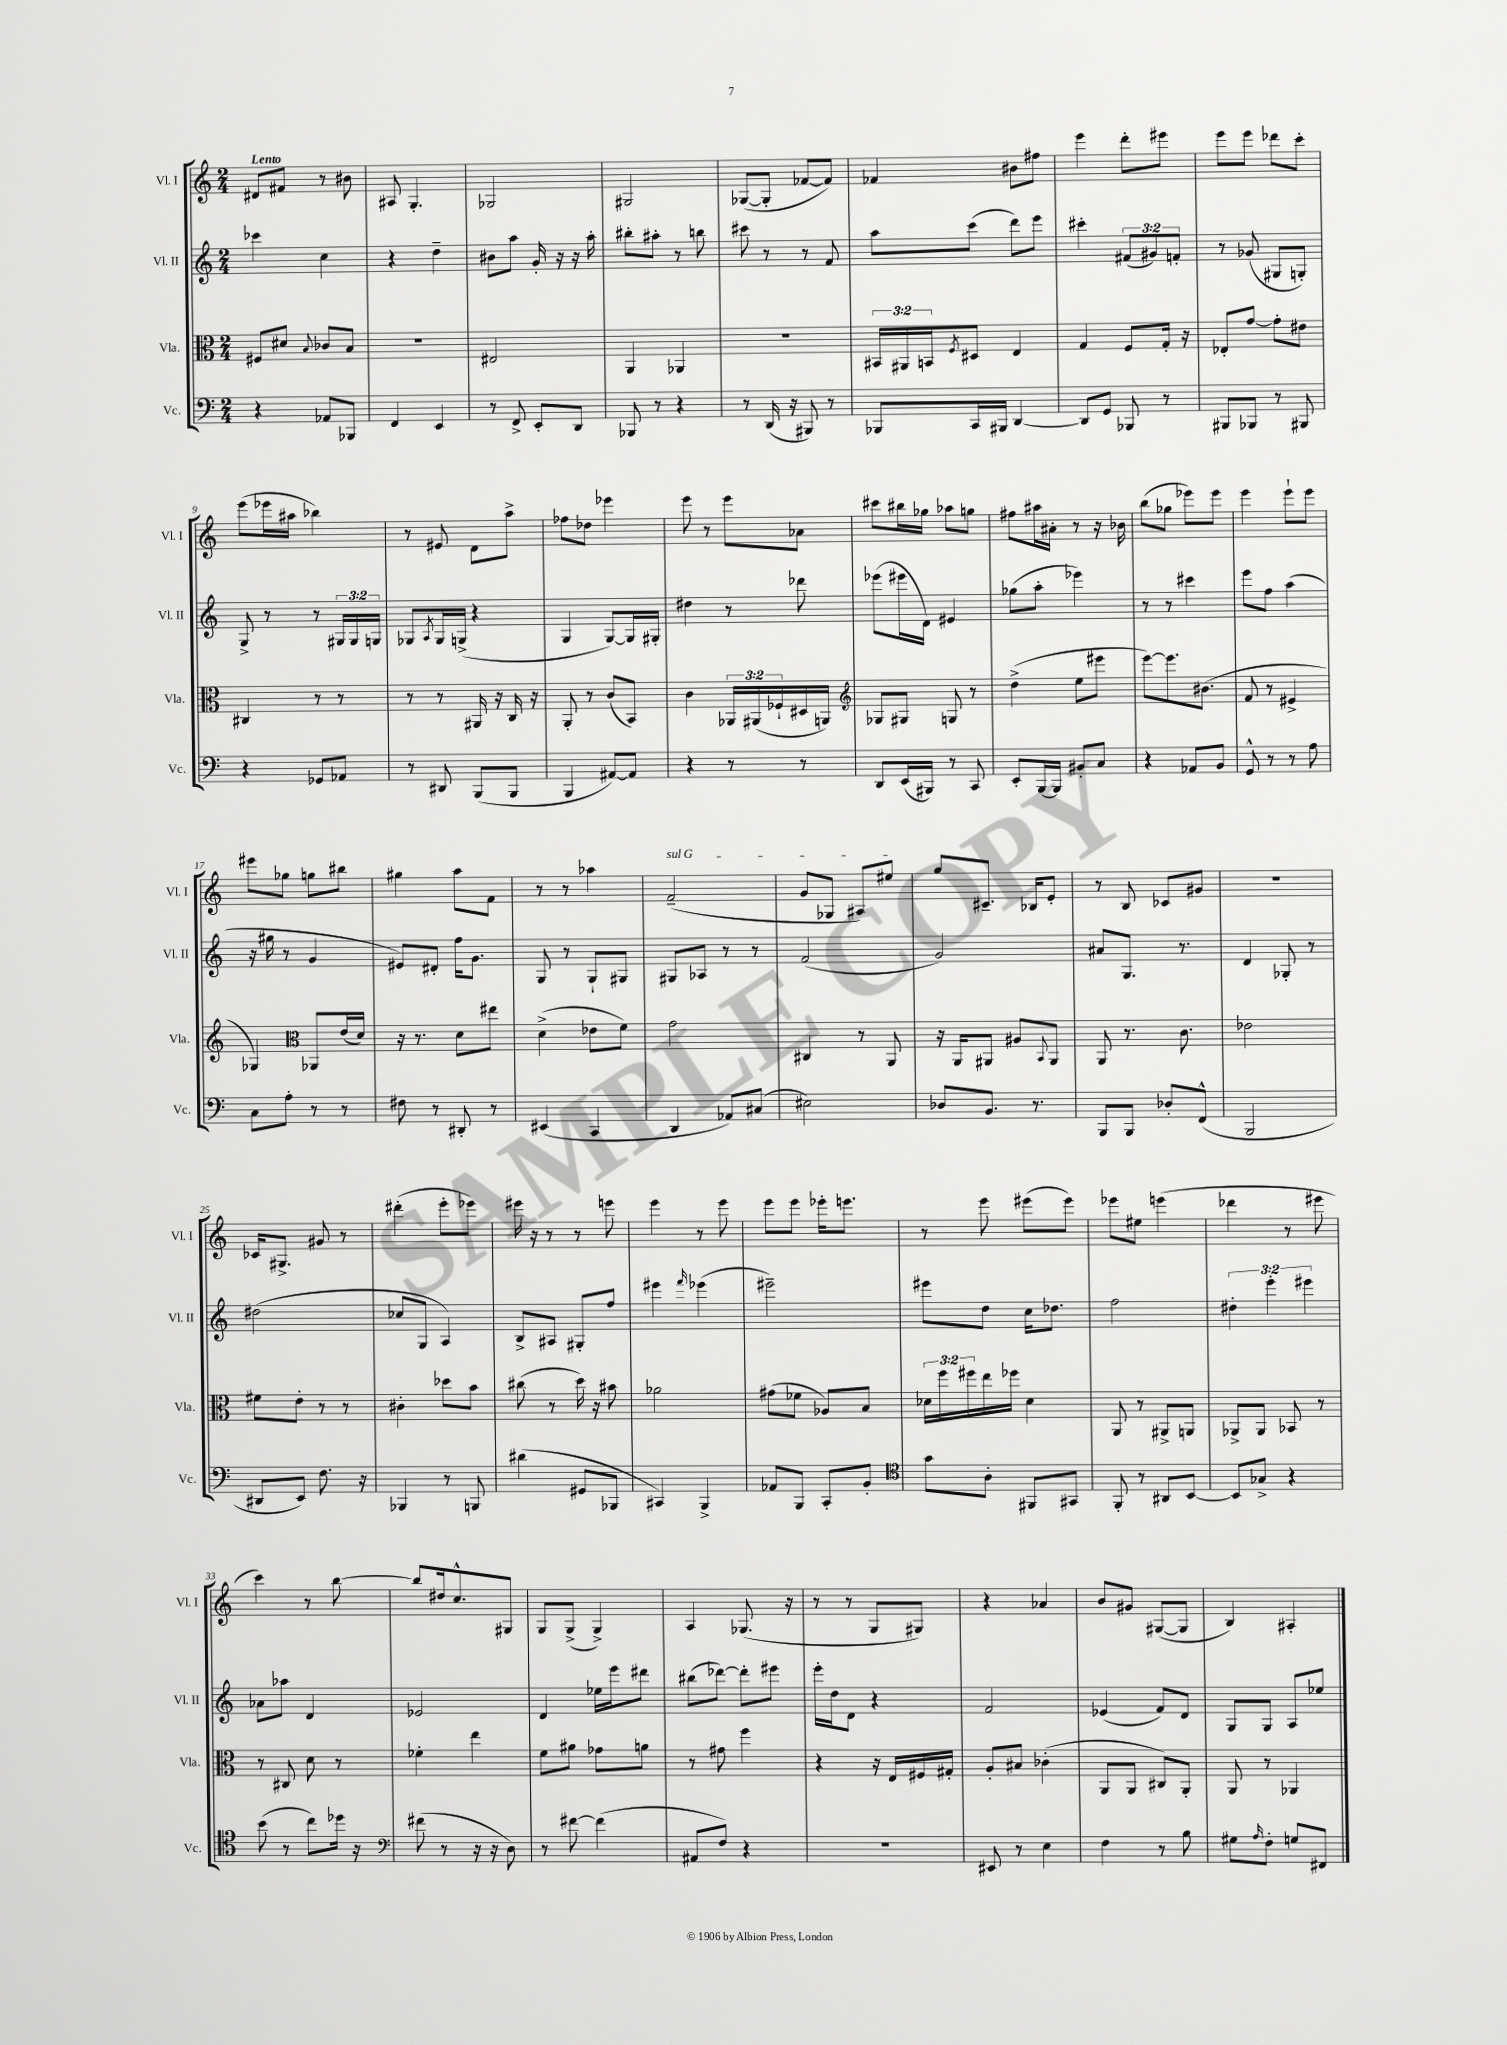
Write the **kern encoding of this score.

**kern	**kern	**kern	**kern
*staff4	*staff3	*staff2	*staff1
*clefF4	*clefC3	*clefG2	*clefG2
*k[]	*k[]	*k[]	*k[]
*M2/4	*M2/4	*M2/4	*M2/4
4r	8F#/L	4ccc-\	8d#/L
.	8d#/J	.	8f#/J
.	8qqB/	.	.
8AA-/L	8c-/L	4cc\	8r
8BBB-/J	8B/J	.	8b#\
=	=	=	=
4FF/	2r	4r	8A#/
.	.	.	4.G'/
4EE/	.	4dd~\	.
=	=	=	=
8r	2E#/	8b#\L	2G-/
8FF^/	.	8aa\J	.
8EE'/L	.	16g'/	.
.	.	16r	.
8DD/J	.	16r	.
.	.	16aa'\	.
=	=	=	=
8BBB-/	4AA/	8bb#'\L	2G#/
8r	.	8aa#'\J	.
4r	4AA-/	8r	.
.	.	8bb\	.
=	=	=	=
8r	2r	8ccc#\	([8G-/L
(16DD/	.	8r	8G-'/]J
16r	.	.	.
8BBB#/)	.	8r	[8f-/L
8r	.	8f/	8f-/]J)
=	=	=	=
8BBB-/L	24BB#/LL	8aa\L	4f-/
.	24AA#/	.	.
.	24BB/J	.	.
.	8qF/	.	.
16CC/L	8D#/J	(8ccc\J	.
16BBB#/JJ	.	.	.
[4DD/	4E/	8ddd\L)	8b#\L
.	.	8eee\J	8ff#\J
=	=	=	=
8DD/]L	4G/	4ccc#'\	4eee\
8GG/J	.	.	.
8BBB-/	8F/L	(12f#/L	8ddd'\L
.	.	12g#/)	.
8r	16G'/Jk	.	8eee#\J
.	.	12f'/J	.
.	16r	.	.
=	=	=	=
8BBB#/L	8E-'/L	8r	8eee\L
8BBB-/J	[8g/J	(8g-/	8eee\J
8r	8g'\]L	8G#/L	8ddd-\L
8BBB#/	8e#\J	8G'/J)	8ccc'\J
=	=	=	=
4r	4C#/	8G^/	(8eee\L
.	.	8r	16eee-\L
.	.	.	16aa#\JJ
8GG-/L	8r	8r	4bb-\)
8AA-/J	8r	24G#/LL	.
.	.	24G#/	.
.	.	24G/JJ	.
=	=	=	=
8r	8r	8G-/L	8r
.	.	8qA/	.
8DD#/	8r	16G-/L	8e#/
.	.	(16G^/JJ	.
(8BBB/L	16AA#/	4r	8d\L
.	16r	.	.
8BBB/J	16C/	.	8aa^\J
.	16r	.	.
=	=	=	=
4BBB/	8AA'/	4G/	8ff-\L
.	8r	.	8dd-\J
[8AA#/L)	(8c/L	[8G/L)	4eee-\
8AA#/]J	8BB/J)	16G/]L	.
.	.	16G#'/JJ	.
=	=	=	=
4r	4c\	4dd#\	8eee\
.	.	.	8r
8r	24AA-/LL	8r	8eee\L
.	(24AA#/	.	.
.	24F-`/	.	.
8r	16D#/	8ddd-\	8a-\J
.	16AA/JJ)	.	.
=	=	=	=
*	*clefG2	*	*
8DD/L	8G-/L	(8eee-\L	8ccc#\L
(16EE/L	8G#/J	16eee#\L	16bb#\L
16BBB#/JJ)	.	16d\JJ)	16gg-\JJ
8r	8G/	4e#/	8aa-\L
8CC/	8r	.	8gg\J
=	=	=	=
8EE'/L	(4dd^\	(8gg-\L	8ff#\L
[16BBB/L	.	8aa'\J	16aa#\L
16BBB/]JJ	.	.	16a#'\JJ
8BB#'/L	8ee\L	4eee-\)	8r
8C/J	8eee#\J	.	16r
.	.	.	16b-\
=	=	=	=
4r	[8eee\L)	8r	(8bb\L
.	8.eee\]	8r	8gg-\J
8AA-/L	.	4ccc#\	8eee-\L)
.	(8.b#\J	.	.
8BB/J	.	.	8eee-\J
=	=	=	=
8GG^^/	8f/	8eee\L	4eee\
8r	8r	8ff\J	.
8r	4e#^/	(4aa\	8eee`\L
8A\	.	.	8eee\J
=	=	=	=
8C\L	4G-/)	16r	8eee#\L
.	.	16gg#\	.
8A'\J	.	8r	8gg-\J
*	*clefC3	*	*
8r	8AA-/L	4g/	8gg\L
8r	(16e/L	.	8bb#\J
.	16d/JJ)	.	.
=	=	=	=
8F#\	16r	8e#/L)	4gg#\
.	8.r	.	.
8r	.	8d#'/J	.
8DD#'/	8d\L	16ff\LK	8aa\L
.	.	8.g\J	.
8r	8ee#\J	.	8f\J
=	=	=	=
(4EE#/	(4d^\	8G/	8r
.	.	8r	8r
4CC/	8e-\L	8G`/L	4aa-\
.	8f\J)	8G#/J	.
=	=	=	=
4DD/	2g\	8G#/L	(2f~/
.	.	8A-/J	.
8AA-/L)	.	8r	.
(8C#/J	.	8r	.
=	=	=	=
2E#\)	4C#/	(2f/	8g/L
.	.	.	8G-/J
.	8r	.	8A#/L)
.	8AA/	.	8ee#/J
=	=	=	=
8D-/L	16r	2g/)	8gg/L
.	16AA/LK	.	.
8.BB/J	8AA#/J	.	8.c#~/J
.	8A#/L	.	.
8.r	.	.	16B-/LK
.	8qqBB/	.	.
.	8AA#/J	.	8e'/J
=	=	=	=
8BBB/L	8AA/	8a#/L	8r
8BBB/J	8.r	8.G/J	8B/
8D-'/L	.	.	8c-/L
.	8.c\	8.r	.
(8FF^^/J	.	.	8g#/J
=	=	=	=
2BBB/	2e-\	4d/	2r
.	.	8G-'/	.
.	.	8r	.
=	=	=	=
8DD#/L	8f#\L	(2dd#\	16c-/LK
.	.	.	8.G#^/J
8EE/J)	8e'\J	.	.
8.F\	8r	.	8g#/
.	8r	.	8r
16r	.	.	.
=	=	=	=
4BBB-/	4c#'\	8cc-/L	(4ddd#'\
.	.	8G/J	.
8r	8dd-\L	4A/)	8eee'\L
8BBB/	8b\J	.	8eee-\J)
=	=	=	=
(4d#\	(8cc#\	8B^/L	16eee#\
.	.	.	16r
.	8r	8A#/J	8r
8GG#/L	16dd\)	8G#'/L	8r
.	16r	.	.
8BBB-/J	8b#\	8ff/J	8eee\
=	=	=	=
4CC#/)	2a-\	4eee#\	4eee\
.	.	16qqfff/	.
4BBB^/	.	(4eee-\	8r
.	.	.	8eee\
=	=	=	=
8AA-/L	(8g#\L	2eee#~\)	8eee\L
8BBB/J	8f-\J	.	8eee\J
8CC'/L	8A-/L)	.	16eee-'\LK
.	.	.	8.eee\J
8BB'/J	8B/J	.	.
=	=	=	=
*clefC4	*	*	*
8g\L	24d-\LL	8eee#\L	8r
.	24ff\	.	.
.	24ff#\	.	.
8A'\J	16ee\	8dd\J	8eee\
.	16ff-\JJ	.	.
8FF#/L	4d-\	16cc\LK	(8eee#\L
.	.	8.dd-\J	.
8GG#/J	.	.	8eee#\J)
=	=	=	=
8FF'/	8AA/	2ff\	8eee-\L
8r	8r	.	8ee#\J
8AA#/L	8AA#^/L	.	(4eee\
[8BB/J	8AA/J	.	.
=	=	=	=
8BB/]L	8AA-^/L	6dd#'\	4ddd-\
8G-^/J	8AA-/J	.	.
.	.	6eee'\	.
4r	8BB-/	.	8r
.	.	6eee#\	.
.	8r	.	8eee#\
=	=	=	=
(8b\	8r	8a-\L	4ccc\)
8r	8C#/	8aa-\J	.
8cc\L)	8d\	4d/	8r
16dd-\Jk	8r	.	[8bb\
16r	.	.	.
=	=	=	=
*clefF4	*	*	*
(8f#\	4f-'\	2e-/	8bb/]L
8r	.	.	16dd#/k
.	.	.	8.cc^^/
16r	4ee\	.	.
16r	.	.	.
8D\)	.	.	8G#/J
=	=	=	=
8r	8f\L	4d/	8G/L
[8f#\	8a#\J	.	(8G^/J
(4f#\]	8g-\L	16ee-\LL	4G^/)
.	.	16eee\J	.
.	8a\J	8ddd#\J	.
=	=	=	=
8AA#/L	8r	(8bb#\L	4A/
8F/J)	8g#\	[8ddd-\J)	.
4r	4ff\	8ddd-'\]L	(8.G-/
.	.	8eee#\J	.
.	.	.	16r
=	=	=	=
2r	4r	16eee'\LL	8r
.	.	16dd\J	.
.	.	8d\J	8r
.	16r	4r	8G/L
.	16E/LL	.	.
.	16F#/	.	8G#/J)
.	16G#'/JJ	.	.
=	=	=	=
8EE#/	8A'/L	2f/	4r
8r	8B#/J	.	.
4E\	(4c-'\	.	4a-/
=	=	=	=
4F\	8AA/L	(4e-/	8b/L
.	8AA/J	.	8g#/J
8r	8C#/L)	8f/L)	([8G#/L
8B\	8AA'/J	8d/J	8G#/]J
=	=	=	=
8G#\L	8AA/	8G/L	4B/)
16qqA/	.	.	.
8F'\J	8r	8G/J	.
8G/L	4AA-/	8A/L	4A#'/
8FF#/J	.	8ee-/J	.
==	==	==	==
*-	*-	*-	*-
